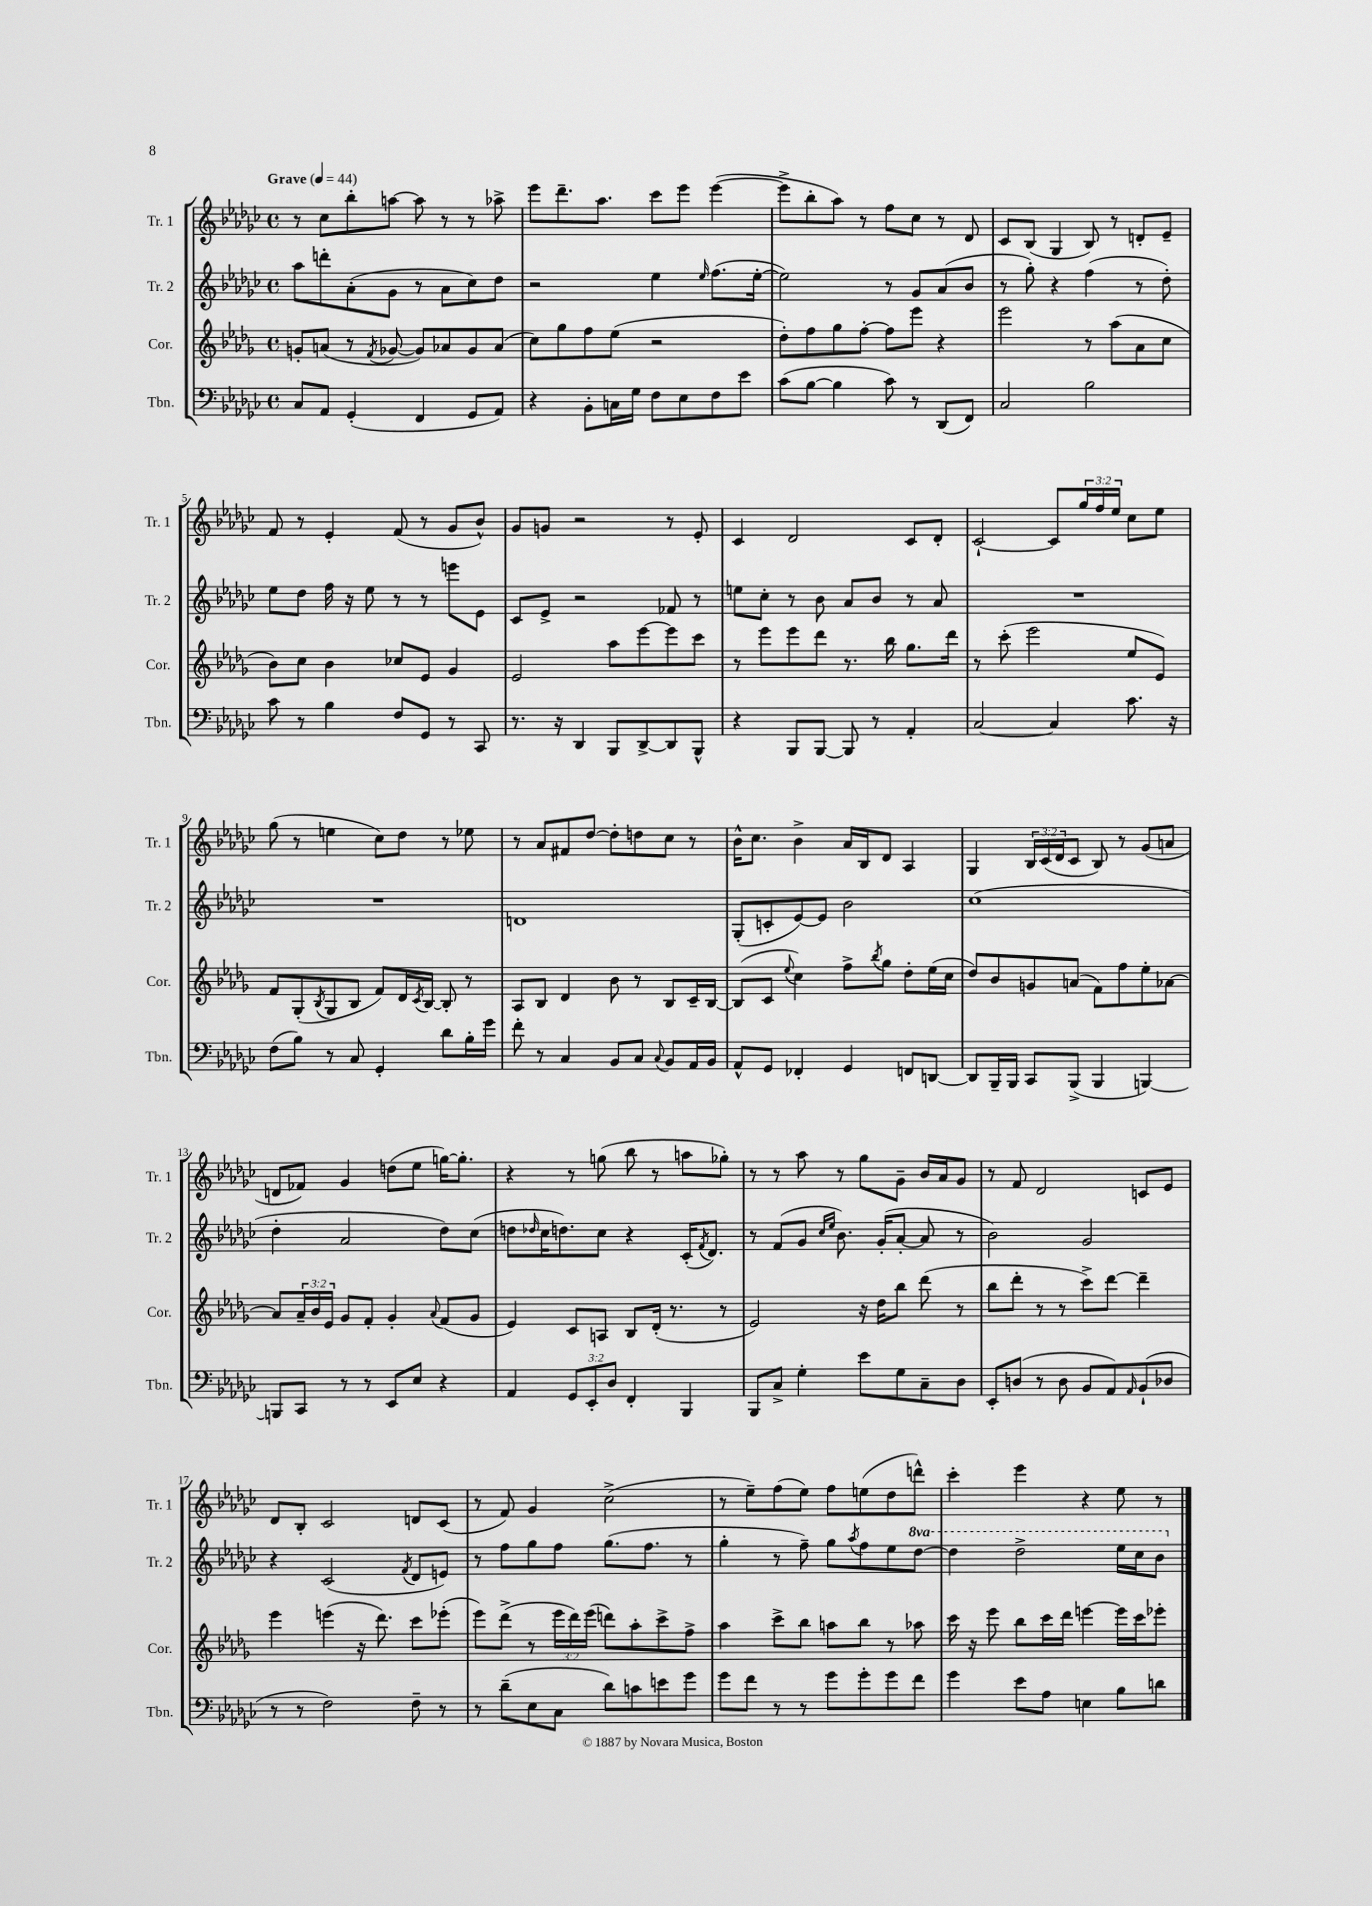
<<
\new StaffGroup <<
\new Staff = "s0" \with { instrumentName = "Tr. 1" shortInstrumentName = "Tr. 1" } {
    \clef treble \key ges \major \defaultTimeSignature \time 4/4 \override Staff.TupletNumber.text = #tuplet-number::calc-fraction-text \tempo "Grave" 4 = 44
    r8 ces''8 bes''8-. a''8~ a''8 r8 r8 aes''8-> |
    ees'''8 des'''8.-- aes''8. ces'''8 ees'''8 ees'''4~( |
    ees'''8-> bes''8-. aes''8) r8 f''8 ces''8 r8 des'8 |
    ces'8 bes8( ges4 bes8) r8 d'8-. ees'8-- |
    f'8 r8 ees'4-. f'8( r8 ges'8 bes'8-^) |
    ges'8 g'8 r2 r8 ees'8-. |
    ces'4 des'2 ces'8 des'8-. |
    ces'2~-! ces'8 \tuplet 3/2 { ges''16 f''16 ees''16 } ces''8 ees''8 |
    ges''8( r8 e''4 ces''8) des''8 r8 ees''8 |
    r8 aes'8 fis'8 des''8~ des''8-. d''8 ces''8 r8 |
    bes'16-^ ces''8. bes'4-> aes'16 bes16 des'8 aes4 |
    ges4 \tuplet 3/2 { bes16 ces'16( des'16 } ces'8 bes8) r8 ges'8( a'8 |
    d'8 fes'8) ges'4 d''8( ees''8 g''16~) g''8.-. |
    r4 r8 g''8( bes''8 r8 a''8 ges''8-.) |
    r8 r8 aes''8 r8 ges''8 ges'8-- bes'16 aes'16 ges'8 |
    r8 f'8 des'2 c'8 ees'8 |
    des'8 bes8-. ces'2 d'8 ces'8( |
    r8 f'8) ges'4 ces''2->( |
    r8 ees''8--) f''8( ees''8) f''8 e''8( des''8 d'''8-^) |
    ces'''4-. ees'''4 r4 ees''8 r8 \bar "|." |
}
\new Staff = "s1" \with { instrumentName = "Tr. 2" shortInstrumentName = "Tr. 2" } {
    \clef treble \key ges \major \defaultTimeSignature \time 4/4 \set Staff.ottavationMarkups = #ottavation-simple-ordinals
    aes''8 d'''8-. aes'8-.( ges'8 r8 aes'8 ces''8) des''8 |
    r2 ees''4 \grace { ees''16 } f''8.( ees''16~-. |
    ees''2) r8 ges'8 aes'8( bes'8 |
    r8 ges''8-.) r4 f''4( r8 des''8-.) |
    ees''8 des''8 f''16 r16 ees''8 r8 r8 e'''8 ees'8 |
    ces'8 ees'8-> r2 fes'8 r8 |
    e''8 ces''8-. r8 bes'8 aes'8 bes'8 r8 aes'8 |
    R1 |
    R1 |
    d'1 |
    ges8-.( c'8-. ees'8~) ees'8 bes'2 |
    ces''1( |
    des''4-. aes'2 des''8) ces''8( |
    d''8 \grace { des''16 } ces''16 d''8.) ces''8 r4 ces'16-.( \acciaccatura { f'8 } des'8.) |
    r8 f'8( ges'8 \grace { ces''16 ees''16 } bes'8.) ges'16-.( aes'8~-. aes'8 r8 |
    bes'2) ges'2 |
    r4 ces'2( \acciaccatura { f'8 } des'8 e'8) |
    r8 f''8 ges''8 f''8 ges''8.( f''8. r8 |
    ges''4-. r8 f''8--) ges''8 \acciaccatura { aes''8 } f''8 ees''8 \ottava #1 des'''8~ |
    des'''4 des'''2-> ees'''16 ces'''16 bes''8 \ottava #0 \bar "|." |
}
\new Staff = "s2" \with { instrumentName = "Cor." shortInstrumentName = "Cor." } {
    \clef treble \key des \major \defaultTimeSignature \time 4/4 \override Staff.TupletNumber.text = #tuplet-number::calc-fraction-text
    g'8-. a'8( r8 \acciaccatura { f'8 } ges'8~ ges'8) aes'8 ges'8 aes'8( |
    c''8) ges''8 f''8 ees''8( r2 |
    des''8-.) f''8 ges''8 f''8~-. f''8 ees'''8 r4 |
    ees'''2 r8 aes''8( aes'8 c''8 |
    bes'8) c''8 bes'4 ces''8 ees'8 ges'4 |
    ees'2 aes''8 ees'''8~ ees'''8 c'''8 |
    r8 ees'''8 ees'''8 des'''8 r8. bes''16 ges''8. des'''16 |
    r8 c'''8-.( ees'''2 ees''8 ees'8) |
    f'8 ges8-.( \acciaccatura { bes8 } ges8 bes8 f'8) des'16 \acciaccatura { c'8 } bes16~ bes8-. r8 |
    aes8 bes8 des'4 bes'8 r8 bes8 c'16-- bes16~ |
    bes8( c'8 \appoggiatura { ees''8 } c''4) f''8-> \acciaccatura { bes''8 } ges''8 des''8-. ees''16( c''16 |
    des''8) bes'8 g'8 a'8( f'8) f''8 ees''8-. aes'8~ |
    aes'8 \tuplet 3/2 { aes'16-- bes'16 ees'16 } ges'8 f'8-. ges'4-. \appoggiatura { aes'8 } f'8( ges'8 |
    ees'4) c'8 a8 bes8 des'16-.( r8. r8 |
    ees'2) r16 des''16 bes''8 des'''8( r8 |
    bes''8 des'''8-. r8 r8 c'''8->) des'''8~ des'''4-- |
    ees'''4 e'''4( r16 des'''8.) c'''8 ees'''8-.( |
    ees'''8) des'''8->( r8 \tuplet 3/2 { ees'''16 des'''16) ees'''16( } d'''8) aes''8-. c'''8-> f''8-> |
    aes''4 c'''8-> bes''8 a''8 bes''8 r8 aes''8 |
    c'''16 r16 ees'''8 bes''8 c'''16 des'''16 e'''4~ e'''16 c'''16 ees'''8-. \bar "|." |
}
\new Staff = "s3" \with { instrumentName = "Tbn." shortInstrumentName = "Tbn." } {
    \clef bass \key ges \major \defaultTimeSignature \time 4/4 \override Staff.TupletNumber.text = #tuplet-number::calc-fraction-text
    ces8 aes,8 ges,4-.( f,4 ges,8 aes,8) |
    r4 bes,8-. c16 ges16 f8 ees8 f8 ees'8 |
    ces'8( bes8~ bes4 ces'8) r8 des,8( f,8) |
    ces2 bes2 |
    ces'8 r8 bes4 f8 ges,8 r8 ces,8 |
    r8. r16 des,4 bes,,8 des,8~-> des,8 bes,,8-^ |
    r4 bes,,8 bes,,8~ bes,,8 r8 aes,4-. |
    ces2~ ces4 ces'8. r16 |
    f8( bes8) r8 ces8 ges,4-. des'8 bes16-. ges'16 |
    f'8-. r8 ces4 bes,8 ces8 \appoggiatura { ces8 } bes,8 aes,16 bes,16 |
    aes,8-^ ges,8 fes,4-. ges,4 f,8 d,8~ |
    d,8 bes,,16-- bes,,16 ces,8 bes,,8->( bes,,4 b,,4~) |
    b,,8 ces,8 r8 r8 ees,8 ees8 r4 |
    aes,4 \tuplet 3/2 { ges,8 ees,8-. des8 } f,4-. bes,,4 |
    bes,,8 ces8-> ges4-. ees'8 ges8 ces8-- des8 |
    ees,8-. d8( r8 d8 bes,8 aes,8) \grace { aes,16 } bes,8-!( des8 |
    r8 r8 f2) f8-- r8 |
    r8 des'8--( ees8 ces8 des'8) c'8 e'8 ges'8 |
    ges'8 f'8 r8 r8 ges'8 ges'8-. ges'8 f'8 |
    ges'4 ees'8 aes8 e4 bes8 d'8 \bar "|." |
}
>>
>>
